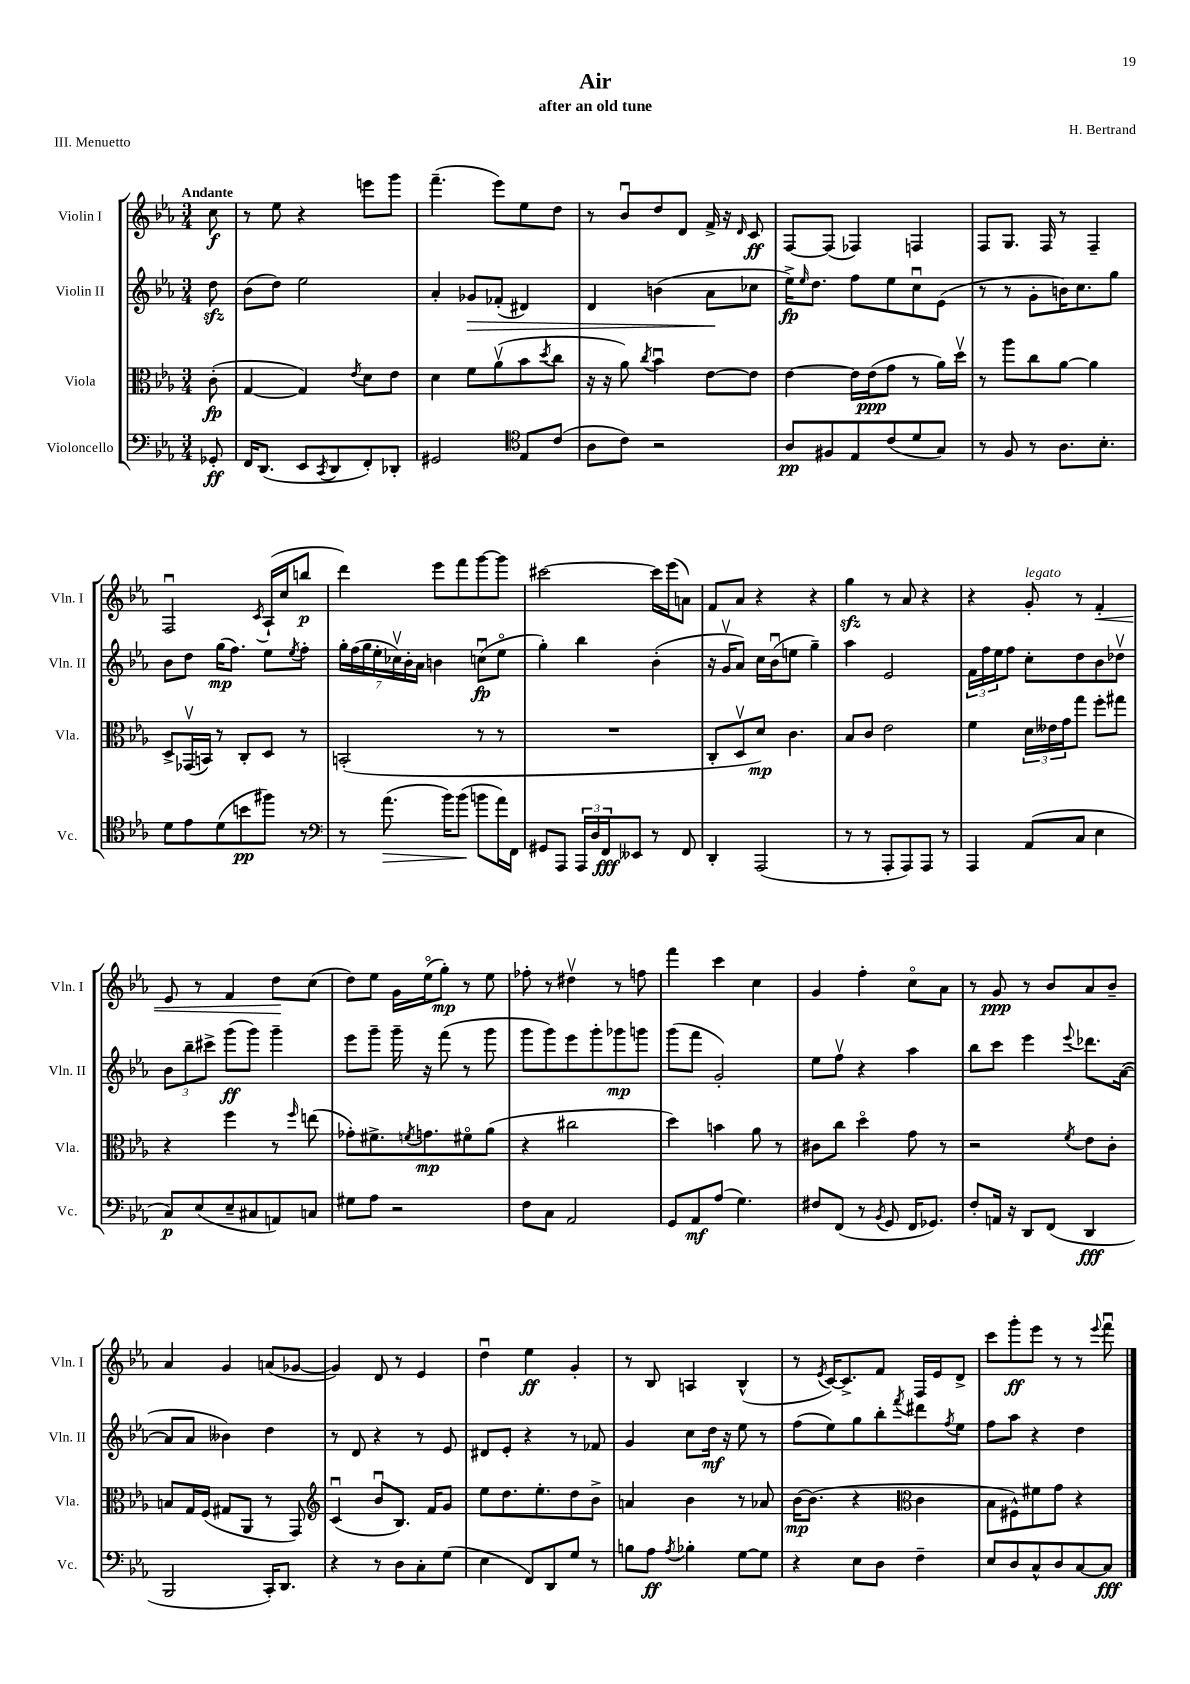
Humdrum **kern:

**kern	**kern	**kern	**kern
*staff4	*staff3	*staff2	*staff1
*clefF4	*clefC3	*clefG2	*clefG2
*k[b-e-a-]	*k[b-e-a-]	*k[b-e-a-]	*k[b-e-a-]
*M3/4	*M3/4	*M3/4	*M3/4
8GG-'	(8c'	8dd	8cc
=	=	=	=
16FF	[4G	(8b-	8r
(8.DD	.	.	.
.	.	8dd)	8ee-
8EE-	4G])	2ee-	4r
8qCC	.	.	.
8DD	.	.	.
.	8qe-	.	.
8FF')	8d	.	8eee
8DD-'	8e-	.	8ggg
=	=	=	=
2GG#	4d	4a-'	(4.fff~
.	8f	8g-	.
.	(8a-v	(8f-'	8eee-)
*clefC4	*	*	*
8E-	8b-	4d#)	8ee-
.	8qdd	.	.
(8c	8cc	.	8dd
=	=	=	=
8A-	16r	4d	8r
.	16r	.	.
8c)	8a-)	.	8b-u
.	8qcc	.	.
2r	4b-u	(4b	8dd
.	.	.	8d
.	[8e-	8a-	16f^
.	.	.	16r
.	.	.	16qqd
.	8e-]	8cc-	8c
=	=	=	=
8A-	[4e-	16ee-^)	[8F
.	.	16qqee-	.
.	.	8.dd	.
8F#	.	.	(8F]
8E-	16e-]	8ff	4F-)
.	(16e-	.	.
(8c	8g	8ee-	.
8d	8r	8ccu	4F
8G)	16a-)	(8e-	.
.	16ddv	.	.
=	=	=	=
8r	8r	8r	8F
8F	8aa-	8r	8.G
8r	8cc	8g'	.
.	.	.	16F
8.A-	[8a-	16b)	8r
.	.	8.cc	.
.	4a-]	.	4F~
8.B-'	.	.	.
.	.	8gg	.
=	=	=	=
8d	8D^	8b-	2Fu
8e-	(16GG-v	8dd	.
.	16BB)	.	.
(8d	8r	(16gg	.
.	.	8.ff)	.
8b	8C'	.	.
.	.	.	8qc
8ff#)	8D	8ee-	(16A-`
.	.	.	16cc
.	.	8qee-	.
8r	8r	8ff'	8bb
=	=	=	=
*clefF4	*	*	*
8r	(2BB'	28gg'	4ddd)
.	.	(28ff	.
.	.	28gg	.
.	.	28ee-'	.
(8.a-	.	.	.
.	.	28cc-v)	.
.	.	28b-'	.
.	.	28a-	.
.	.	4b	8eee-
16b-)	.	.	.
(8b-	.	.	8fff
8b	8r	(8ccu	[8ggg
16a-)	8r	8ee-o	8ggg]
16FF	.	.	.
=	=	=	=
8GG#	2.r	4gg')	[2ccc#
8AAA-	.	.	.
24AAA-	.	4bb-	.
24D	.	.	.
24FF	.	.	.
8EE--	.	.	.
8r	.	(4b-'	16ccc#]
.	.	.	(16eee-
8FF	.	.	8a)
=	=	=	=
4DD'	8C'	16r	8f
.	.	16gv	.
.	8Dv	8a-)	8a-
(2AAA-	8d)	16cc	4r
.	.	(16b-u	.
.	4.c	8ee	.
.	.	4gg~)	4r
=	=	=	=
8r	8B-	4aa-	4gg
8r	8c	.	.
8AAA-'	2e-	2e-	8r
8AAA-)	.	.	8a-
8AAA-	.	.	4r
8r	.	.	.
=	=	=	=
4AAA-	4f	24f	4r
.	.	24ff	.
.	.	24ee-	.
.	.	8ff	.
(8AA-	24d	8cc'	8g'
.	24e--	.	.
.	24g	.	.
8C	8gg	8dd	8r
4E-	8ff'	8b-	4f'
.	8gg#	8dd-v	.
=	=	=	=
8C)	4r	12b-	8e-
.	.	12bb-~	.
(8E-	.	.	8r
.	.	12ccc#^	.
8E-~	4ff	(8ggg	4f
8C#	.	8ggg)	.
8AA)	8r	4ggg~	8dd
.	16qqff	.	.
8C	(8ee	.	(8cc
=	=	=	=
8G#	8g-')	8eee-	8dd)
8A-	8.f#^	8ggg~	8ee-
2r	.	16ggg~	16g
.	8qf	.	.
.	8.g	16r	(16ee-o
.	.	(8fff	8gg')
.	8f#o	8r	8r
.	(8a-	8ggg	8ee-
=	=	=	=
8F	4r	8ggg	8ff-'
8C	.	8ggg)	8r
2AA-	2cc#	8eee-	4dd#v
.	.	8ggg'	.
.	.	8ggg-	8r
.	.	8ggg	8ff
=	=	=	=
8GG	4dd)	(8ggg	4fff
8AA-	.	8fff	.
(8A-	4b	2g')	4ccc
4.G)	.	.	.
.	8a-	.	4cc
.	8r	.	.
=	=	=	=
8F#	8c#	8ee-	4g
(8FF	8cc	8ffv	.
8r	4ddo	4r	4ff'
8qBB-	.	.	.
8GG	.	.	.
16FF	8g	4aa-	8cco
8.GG-)	.	.	.
.	8r	.	8a-
=	=	=	=
8F'	2r	8bb-	8r
16AA	.	8ccc	8g
16r	.	.	.
8DD	.	4eee-	8r
(8FF	.	.	8b-
.	8qf	8qqeee-	.
4DD	8e-	8.ddd-	8a-
.	8c'	.	8b-~
.	.	([16a-	.
=	=	=	=
2BBB-	8B	8a-]	4a-
.	16G	8a-	.
.	(16F	.	.
.	8G#	4b--)	4g
.	8AA-	.	.
16CC')	8r	4dd	(8a
8.DD	.	.	.
.	8GG)	.	[8g-
=	=	=	=
*	*clefG2	*	*
4r	(4cu	8r	4g-])
.	.	8d	.
8r	8b-u	4r	8d
8D	8.B-)	.	8r
8C'	.	8r	4e-
.	16f	.	.
(8G	8g	8e-	.
=	=	=	=
4E-	8ee-	8d#	4ddu
.	8.dd	8e-'	.
8FF)	.	4r	4ee-
.	8.ee-'	.	.
8DD	.	.	.
8G	8dd	8r	4g'
8r	8b-^	8f-	.
=	=	=	=
8B	4a	4g	8r
8A-	.	.	8B-
8qA-	.	.	.
4B-'	4b-	8cc	4A
.	.	16dd	.
.	.	16r	.
[8G	8r	8ee-	(4B-^^
8G]	8a-	8r	.
=	=	=	=
4r	[16b-	(8ff	8r
.	(8.b-]	.	.
.	.	.	8qe-
.	.	8ee-)	[16c)
.	.	.	8.c^]
8E-	4r	8gg	.
8D	.	8bb-'	8f
*	*clefC3	*	*
.	.	8qfff	.
4F~	4c	8ddd#	16F
.	.	.	16e-
.	.	8qff	.
.	.	8ee-	8d^
=	=	=	=
8E-	8B-	8ff	8ccc
8D	8F#^^)	8aa-	8ggg'
8C^^	8f#	4r	8eee-
8D	8g	.	8r
[8C	4r	4dd	8r
.	.	.	8qqeee-
8C]	.	.	8fffu
==	==	==	==
*-	*-	*-	*-
